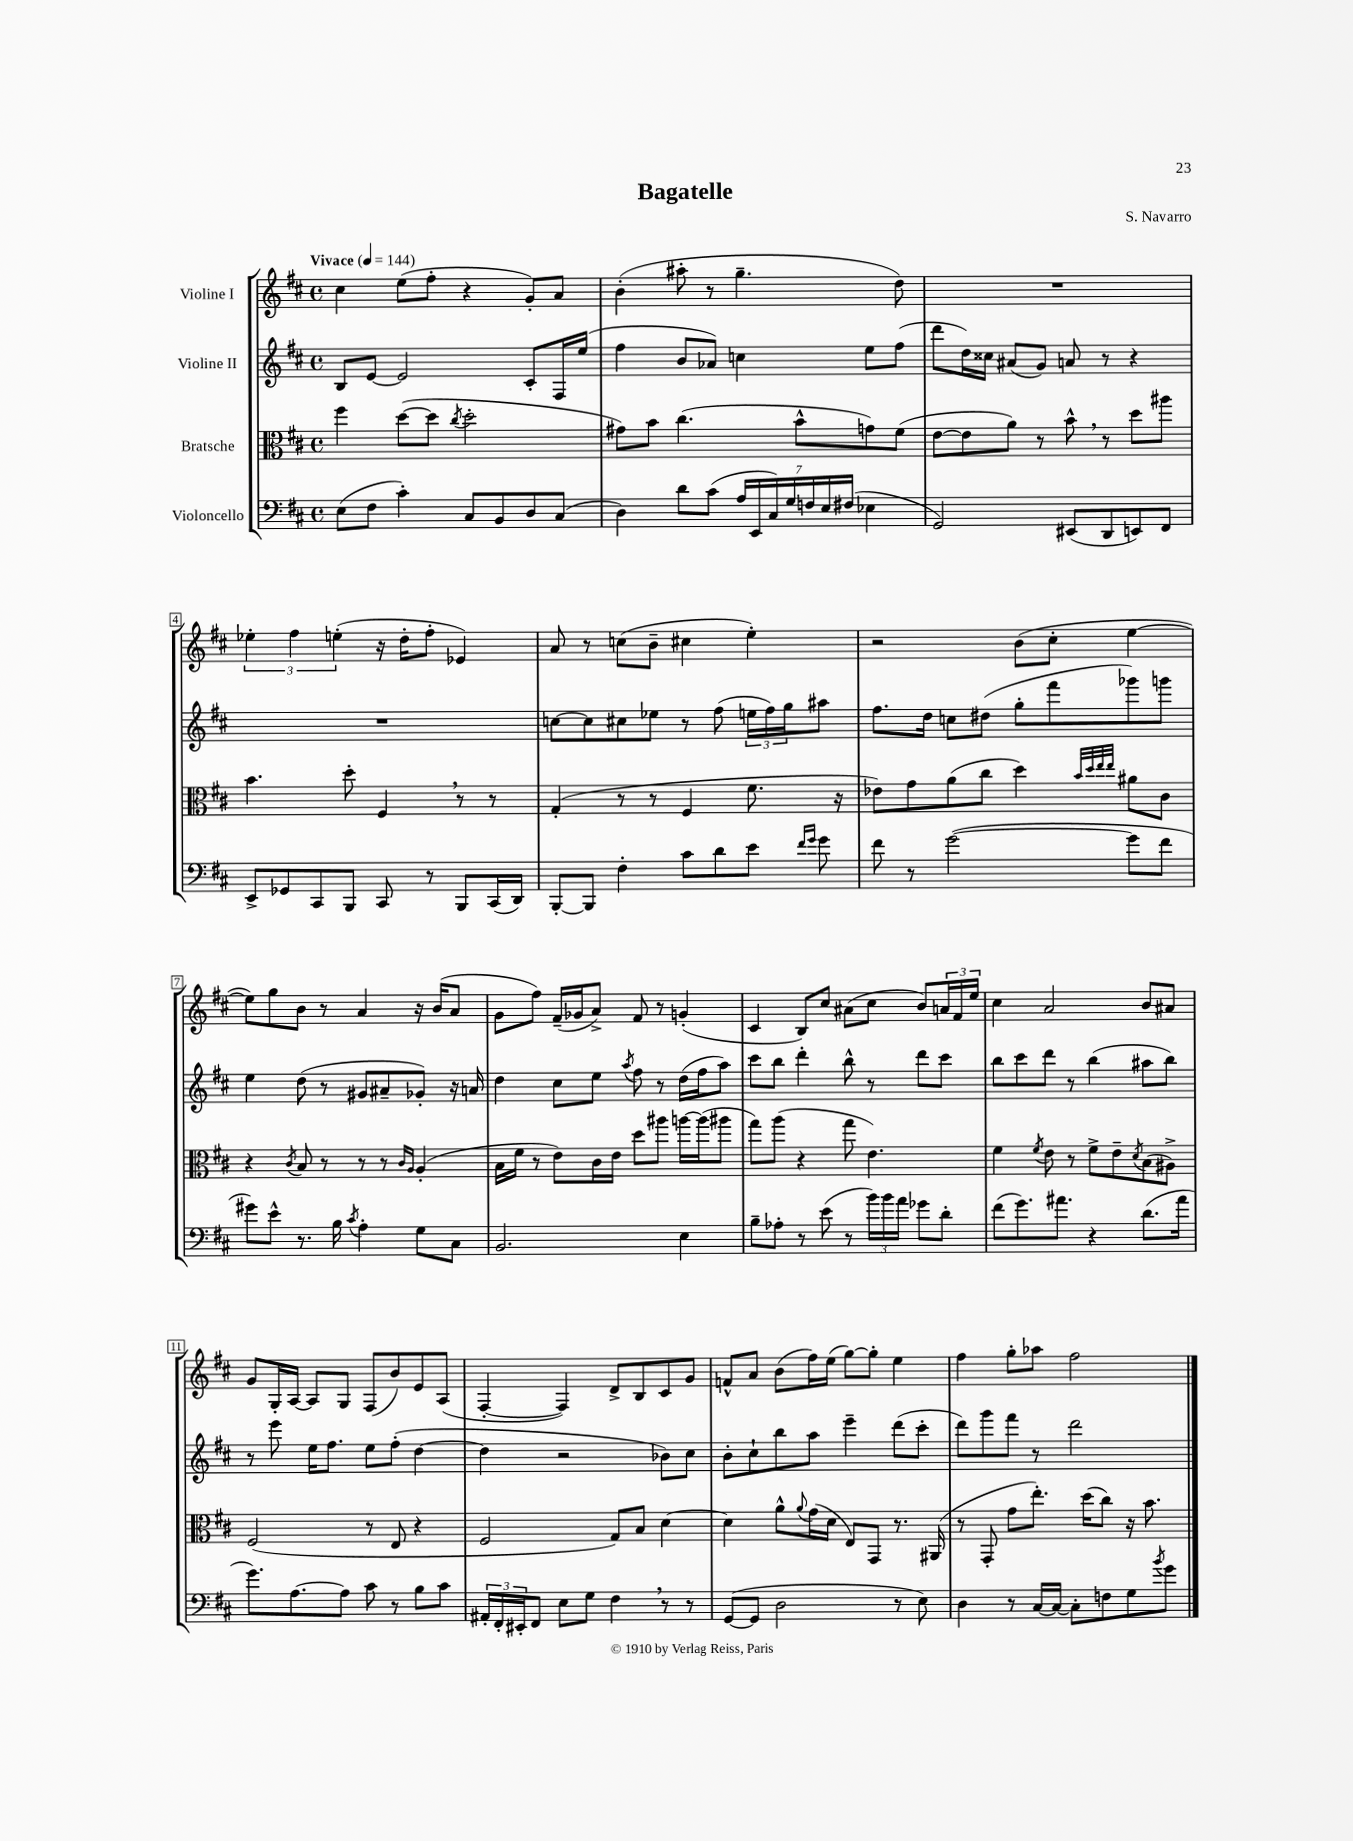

**kern	**kern	**kern	**kern
*staff4	*staff3	*staff2	*staff1
*clefF4	*clefC3	*clefG2	*clefG2
*k[f#c#]	*k[f#c#]	*k[f#c#]	*k[f#c#]
*M4/4	*M4/4	*M4/4	*M4/4
*met(c)	*met(c)	*met(c)	*met(c)
*MM144	*MM144	*MM144	*MM144
(8E	4ff#	8B	4cc#
8F#	.	[8e	.
4c#')	([8dd	2e]	(8ee
.	8dd]	.	8ff#'
.	8qcc#	.	.
8C#	2dd'	.	4r
8BB	.	.	.
8D	.	8c#'	8g')
(8C#	.	16F#	8a
.	.	(16ee	.
=	=	=	=
4D)	8g#)	4ff#	(4b'
.	8b	.	.
8d	(4.cc#	8b	8aa#'
(8c#	.	8a-)	8r
28A	.	4cc	4.gg~
28EE	.	.	.
28C#)	.	.	.
28G	.	.	.
.	8b^^	.	.
28F	.	.	.
28E	.	.	.
(28F#	.	.	.
4E-	8g)	8ee	.
.	(8f#	(8ff#	8dd)
=	=	=	=
2GG)	[8e	8ddd	1r
.	8e]	16dd)	.
.	.	16cc##	.
.	8a)	(8a#	.
.	8r	8g)	.
(8EE#	8b^^	8a	.
8DD	8r	8r	.
8EE)	8dd	4r	.
8FF#	8aa#	.	.
=	=	=	=
8EE^	4.b	1r	6ee-'
8GG-	.	.	.
.	.	.	6ff#
8CC#	.	.	.
.	.	.	(6ee'
8BBB	8dd'	.	.
8CC#	4F#	.	16r
.	.	.	16dd'
8r	.	.	8ff#'
8BBB	8r	.	4e-)
(16CC#	8r	.	.
16DD)	.	.	.
=	=	=	=
[8BBB'	(4G'	[8cc	8a
8BBB]	.	8cc]	8r
4F#'	8r	8cc#	(8cc
.	8r	8ee-	8b~
8c#	4F#	8r	4cc#
8d	.	(8ff#	.
8e	8.f#	24ee	4ee')
.	.	24ff#)	.
.	.	24gg	.
16qqf#	.	.	.
16qqg	.	.	.
8g	.	8aa#	.
.	16r	.	.
=	=	=	=
8f#	8e-)	8.ff#	2r
8r	8g	.	.
.	.	16dd	.
([2g	(8a	8cc	.
.	8cc#	(8dd#	.
.	4dd)	8gg'	(8b
.	.	8fff#	8cc#'
.	32qqb	.	.
.	32qqdd	.	.
.	32qqee	.	.
.	32qqee	.	.
8g]	8a#	8ggg-)	[4ee
8f#	8c#	8ggg	.
=	=	=	=
8g#)	4r	4ee	8ee])
8e^^	.	.	8gg
.	8qc#	.	.
8.r	8B	(8dd	8b
.	8r	8r	8r
16B	.	.	.
8qc#	.	.	.
4A'	8r	8g#	4a
.	8r	8a#~	.
.	16qqc#	.	.
.	16qqA	.	.
8G	(4A'	8g-')	16r
.	.	.	(16b
8C#	.	16r	8a
.	.	16a	.
=	=	=	=
2.BB	16B	4dd	8g
.	16f#	.	.
.	8r	.	8ff#)
.	8e)	8cc#	(16f#~
.	.	.	16g-
.	16c#	8ee	8a^)
.	16e	.	.
.	.	8qaa	.
.	8dd	8ff#	8f#
.	8aa#	8r	8r
4E	[16aa	(16dd	(4g'
.	(16aa]	16ff#	.
.	8aa#	8aa)	.
=	=	=	=
8B~	8gg)	8ccc#	4c#
8A-'	(8aa	8bb	.
8r	4r	4ddd'	8B)
(8e	.	.	8cc#
8r	8gg	8bb^^	(8a#
24b)	4.e)	8r	8cc#
24b	.	.	.
24a	.	.	.
8g-	.	8ddd	8b)
8d'	.	8ccc#	24a
.	.	.	24f#
.	.	.	24ee
=	=	=	=
(8f#	4f#	8bb	4cc#
8.g)	.	8ccc#	.
.	8qf#	.	.
.	8e	8ddd	2a
8.a#	.	.	.
.	8r	8r	.
4r	8f#^	(4bb	.
.	8e~	.	.
.	8qd	.	.
(8.d	(8B	8aa#	8b
.	8A#^)	8bb)	8a#
16a#	.	.	.
=	=	=	=
8.g)	(2F#	8r	8g
.	.	8eee	16G'
[8.A	.	.	[16A
.	.	16ee	8A]
.	.	8.ff#	.
8A]	.	.	8G
8c#	8r	8ee	(8F#
8r	8E	(8ff#'	8b)
8B	4r	[4dd	8e
8c#	.	.	(8A
=	=	=	=
24AA#'	2F#	4dd]	[4F#'
24FF#'	.	.	.
24EE#'	.	.	.
8FF#	.	.	.
8E	.	2r	4F#])
8G	.	.	.
4F#	8G)	.	8d^
.	8B	.	8B
8r	[4d	8b-)	8c#
8r	.	8cc#	8g
=	=	=	=
([8GG	4d]	8b'	8f^^
8GG]	.	8cc#`	8a
2D	8a^^	8bb	(8b
.	8qqa	.	.
.	(16g	8aa	16ff#)
.	16d	.	(16ee
.	8E)	4eee~	[8gg)
.	8GG	.	8gg']
8r	8.r	(8ddd	4ee
8E)	.	8ccc#'	.
.	(16AA#	.	.
=	=	=	=
4D	8r	8ddd)	4ff#
.	8GG'	8ggg	.
8r	8g	8fff#	8gg'
[16C#	8.ee')	8r	8aa-
16C#_	.	.	.
8C#']	.	2ddd	2ff#
.	(16dd	.	.
8F	8cc#)	.	.
8G	16r	.	.
.	8.b	.	.
8qb	.	.	.
8g	.	.	.
==	==	==	==
*-	*-	*-	*-
